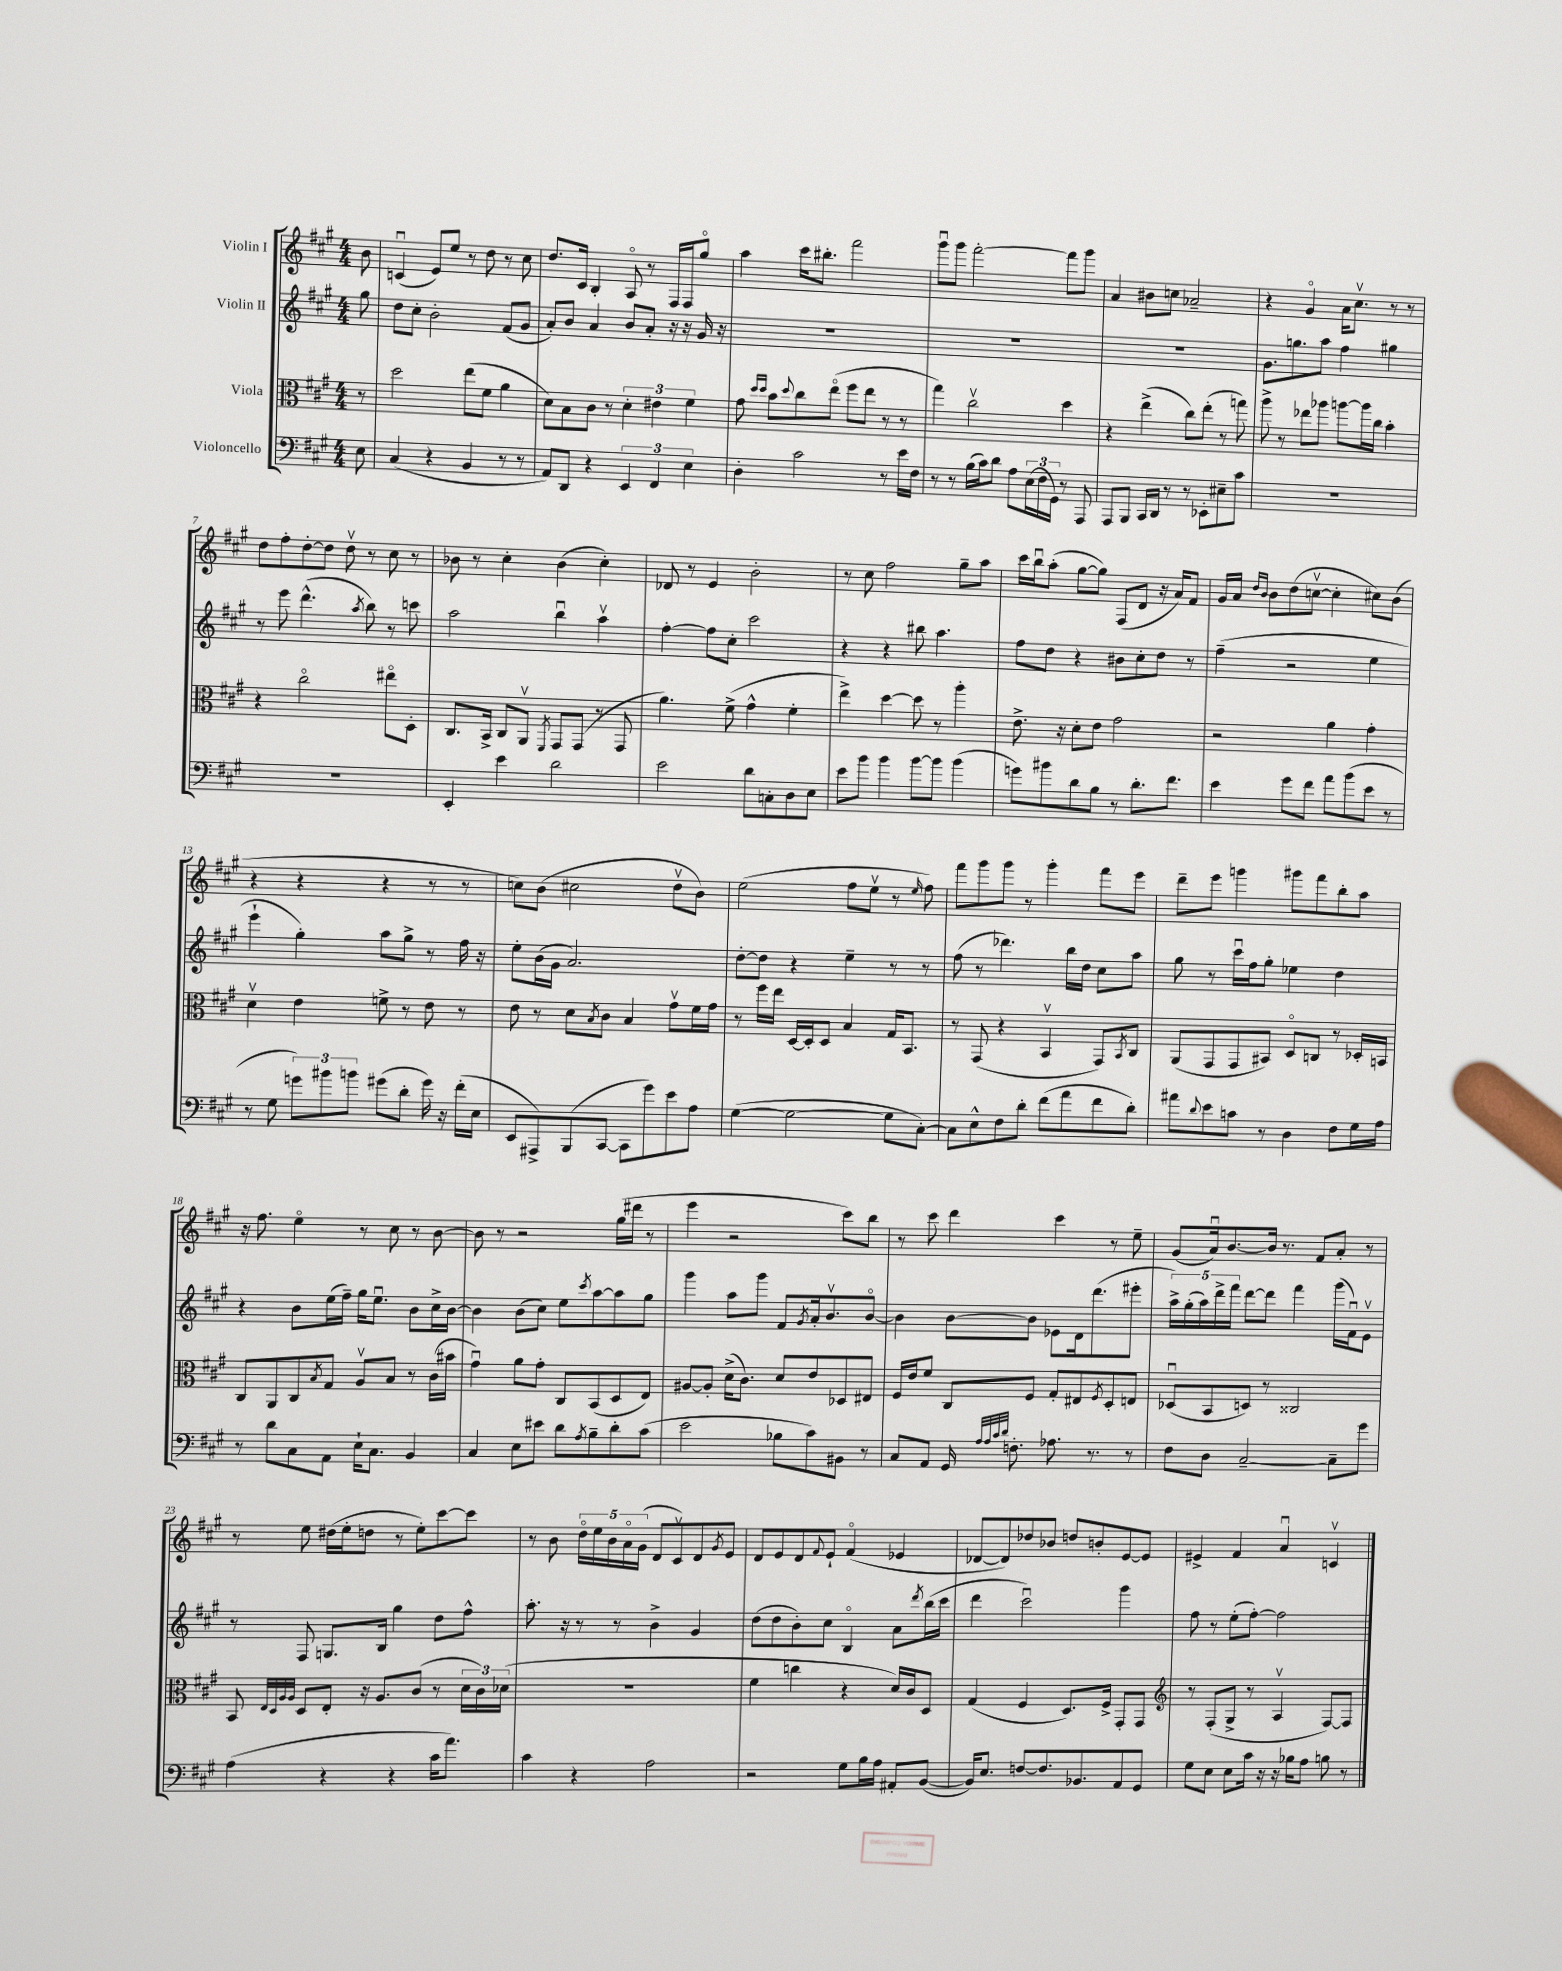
<<
\new StaffGroup <<
\new Staff = "s0" \with { instrumentName = "Violin I" } {
    \clef treble \key a \major \numericTimeSignature \time 4/4 \partial 8
    b'8 |
    c'4\downbow( e'8) e''8 r8 d''8 r8 cis''8 |
    d''8. cis'16 b4-. a8\flageolet r8 fis16 fis16 gis''8\flageolet |
    a''4 cis'''16 bis''8.-. fis'''2 |
    gis'''8\downbow gis'''8 fis'''2~-. fis'''8 gis'''8 |
    a'4 bis'8 c''8 aes'2-- |
    r4 gis'4\flageolet a'16 cis''8.\upbow r8 r8 |
    d''8 fis''8-. d''8~-. d''8 d''8\upbow r8 cis''8 r8 |
    bes'8 r8 cis''4-. bes'4( cis''4-.) |
    des'8 r8 e'4 b'2-. |
    r8 cis''8 fis''2 gis''8-- a''8 |
    cis'''16 b''16\downbow a''8-.( gis''8~ gis''8) fis8( d'8 r16 a'16) fis'8 |
    gis'16 a'16 \grace { d''16 b'16 } b'8 d''8( c''8~\upbow c''4-. cis''8) b'8( |
    r4 r4 r4 r8 r8 |
    c''8) b'8( cis''2 d''8\upbow b'8) |
    e''2( fis''8 e''8\upbow r8 \grace { e''16 } fis''8) |
    fis'''8 gis'''8 gis'''8 r8 gis'''4-. fis'''8 e'''8 |
    d'''8-- e'''8 g'''4 gis'''8 fis'''8 b''8-. a''8 |
    r16 fis''8. e''4\flageolet r8 cis''8 r8 b'8~ |
    b'8 r8 r2 gis''16( dis'''16 r8 |
    e'''4 r2 cis'''8) b''8 |
    r8 cis'''8 d'''4 cis'''4 r8 e''8-- |
    gis'8( a'16\downbow) b'8.~ b'16 r8. fis'8 a'8-. r8 |
    r8 e''8 dis''16( e''16-. d''8 r8 e''8-.) cis'''8~ cis'''8 |
    r8 b'8 \tuplet 5/4 { d''16\flageolet e''16 b'16 a'16\flageolet gis'16( } d'8 cis'8\upbow) d'8 \acciaccatura { gis'8 } e'8 |
    d'8 e'8 d'8 \appoggiatura { fis'8 } e'8-! fis'4\flageolet( ees'4 |
    des'8~ des'8) des''8 bes'8 d''8 b'8-. e'8~ e'8 |
    eis'4-> fis'4 a'4\downbow c'4\upbow \bar "|." |
}
\new Staff = "s1" \with { instrumentName = "Violin II" } {
    \clef treble \key a \major \numericTimeSignature \time 4/4 \partial 8
    gis''8 |
    d''8 cis''8-. b'2-. fis'8( gis'8 |
    a'8-.) b'8 a'4 b'8 a'8-. r16 r16 gis'16 r16 |
    R1 |
    R1 |
    R1 |
    gis'8. g''8. a''8 fis''4 gis''4 |
    r8 e'''8 d'''4.-^( \acciaccatura { a''8 } b''8) r8 c'''8 |
    a''2 b''4\downbow a''4\upbow |
    fis''4~-. fis''8 cis''8-. cis'''2 |
    r4 r4 bis''8 a''4. |
    fis''8 d''8 r4 bis'8 cis''8-. d''8 r8 |
    fis''4--( r2 e''4 |
    e'''4-! gis''4-.) a''8 gis''8-> r8 fis''16 r16 |
    e''8-. b'16( gis'16 a'2.) |
    d''8~-. d''8 r4 e''4-- r8 r8 |
    fis''8( r8 des'''4.) b''16 d''16 cis''8 a''8 |
    gis''8 r8 cis'''16\downbow fis''16 gis''8-. ees''4 d''4 |
    r4 b'8 e''16( fis''16--) gis''16 e''8.\downbow b'8 cis''16-> b'16~ |
    b'4 b'8( cis''8) e''8 \acciaccatura { cis'''8 } a''8~ a''8 gis''8 |
    gis'''4 a''8 gis'''8 fis'8 \acciaccatura { gis'8 } a'16-. b'8.\upbow b'8~\flageolet |
    b'4 b'8~ b'8 ees'8 d'16 d'''8.( eis'''8-. |
    \tuplet 5/4 { a''16->) gis''16-.( a''16) d'''16-> fis'''16 } d'''8~ d'''8 fis'''4 gis'''16( fis'16\downbow) e'8\upbow |
    r8 fis8 g8. b16 gis''4 d''8 fis''8-^ |
    a''8.-. r16 r8 r8 b'4-> gis'4 |
    d''8( d''8 b'8-.) cis''8 b4\flageolet a'8 \acciaccatura { d'''8 } b''16( cis'''16 |
    d'''4 cis'''2\downbow) gis'''4 |
    fis''8 r8 e''8-.( fis''8~-.) fis''2 \bar "|." |
}
\new Staff = "s2" \with { instrumentName = "Viola" } {
    \clef alto \key a \major \numericTimeSignature \time 4/4 \partial 8
    r8 |
    d''2 e''8( fis'8 a'4 |
    d'8) b8 cis'8 r8 \tuplet 3/2 { d'4-. eis'4 fis'4 } |
    gis'8 \grace { d''16 d''16 } b'8 \appoggiatura { d''8 } cis''8 e''8\flageolet( fis''8 e''8 r8 r8 |
    gis''4) cis''2\upbow d''4 |
    r4 e''4->( cis''8) e''8-.( r8 g''8) |
    a''8-> r8 ees''8 aes''8 a''8~ a''16 cis''16 b'4-. |
    r4 cis''2\flageolet eis''8\flageolet d8-. |
    cis8. b,16-> cis8 a,8\upbow \acciaccatura { fis,8 } gis,8 gis,8( r8 gis,8 |
    a'4.) fis'8->( gis'4-^ fis'4-. |
    e''4->) d''4~ d''8 r8 a''4-. |
    e'8.-> r16 d'8-. e'8 gis'2 |
    r2 a'4 gis'4-. |
    d'4\upbow e'4 f'8-> r8 e'8 r8 |
    e'8 r8 d'8 \acciaccatura { b8 } cis'8 b4 gis'8\upbow fis'16 gis'16 |
    r8 fis''16 e''16 d16~ d16-. d8 b4 gis16 b,8. |
    r8 gis,8( r4 b,4\upbow gis,8) \acciaccatura { b,8 } cis8 |
    a,8( gis,8 gis,8 bis,8) d8\flageolet c8 r8 des16-. b,16 |
    cis8 a,8 cis8 \acciaccatura { b8 } gis8 a8\upbow b8 r8 cis'16( bis'16 |
    gis'4\downbow) a'8 gis'8-. cis8 b,8( d8 e8) |
    ais8~ ais8-. d'16->( cis'8.) d'8 e'8 des8 eis8 |
    fis16 e'16 fis'8 cis8 fis8 gis8-. eis8 \acciaccatura { fis8 } d8-. e8 |
    des8\downbow( b,8 d8) r8 cisis2 |
    b,8 \grace { e32 d32 a32 a32 } d8 e8-. r16 a8. cis'8( r8 \tuplet 3/2 { d'16 cis'16) des'16( } |
    R1 |
    fis'4 c''4 r4 d'16) cis'16 d8 |
    gis4( fis4 d8.) fis16-> gis,8-. gis,8 |
    \clef treble r8 fis8-.( gis8-> r8 a4\upbow fis8~) fis8 \bar "|." |
}
\new Staff = "s3" \with { instrumentName = "Violoncello" } {
    \clef bass \key a \major \numericTimeSignature \time 4/4 \partial 8
    e8 |
    cis4( r4 b,4 r8 r8 |
    a,8) d,8 r4 \tuplet 3/2 { e,4 fis,4 e4 } |
    d4-. cis'2 r8 e'16 fis16 |
    r8 r8 b16( cis'16) d'8 a8 \tuplet 3/2 { e16( fis16 gis,16) } r8 a,,8 |
    a,,8 b,,8 cis,16 d,16 r8 r8 ees,8-. eis8-- cis'8 |
    R1 |
    R1 |
    e,4-. e'4 d'2 |
    e'2 d'8 c8-. d8 e8 |
    e'8 b'8 b'4 b'8~ b'8 b'4( |
    g'8) bis'8 d'8 b8 r8 d'8.-. fis'8. |
    e'4 gis'8 fis'8 a'8 b'8( e'8 r8 |
    r8 gis8 \tuplet 3/2 { g'8) bis'8 b'8 } gis'8( d'8-. gis'16) r16 fis'16-.( e16 |
    e,8 ais,,8->) b,,8( cis,8~ cis,8 gis'8) e'8 a8 |
    gis4~( gis2~ gis8 cis8~-.) |
    cis8 e8-^ fis8 d'8-. fis'8( a'8 fis'8 d'8-.) |
    ais'8 \appoggiatura { d'8 } e'8 c'8 r8 d4 fis8 gis16 a16 |
    r8 d'8 cis8 a,8 e16-! cis8. b,4 |
    cis4 e8 eis'8 d'8 \acciaccatura { a8 } b8-- d'8-. cis'8( |
    e'2 bes8 cis'8) bis,8 r8 |
    cis8 a,8 gis,16 \grace { a32 a32 cis'32 d'32 } f8.-. aes8. r8. r8 |
    fis8 d8 cis2~-- cis8-- gis'8 |
    a4( r4 r4 cis'16 a'8.) |
    cis'4 r4 a2 |
    r2 gis8 b16 a16 ais,8-. b,8~( |
    b,16) e8. f8~ f8. bes,8. a,8 gis,8 |
    gis8 e8 e8 cis'16 r16 r16 bes16 a8 b8 r8 \bar "|." |
}
>>
>>
